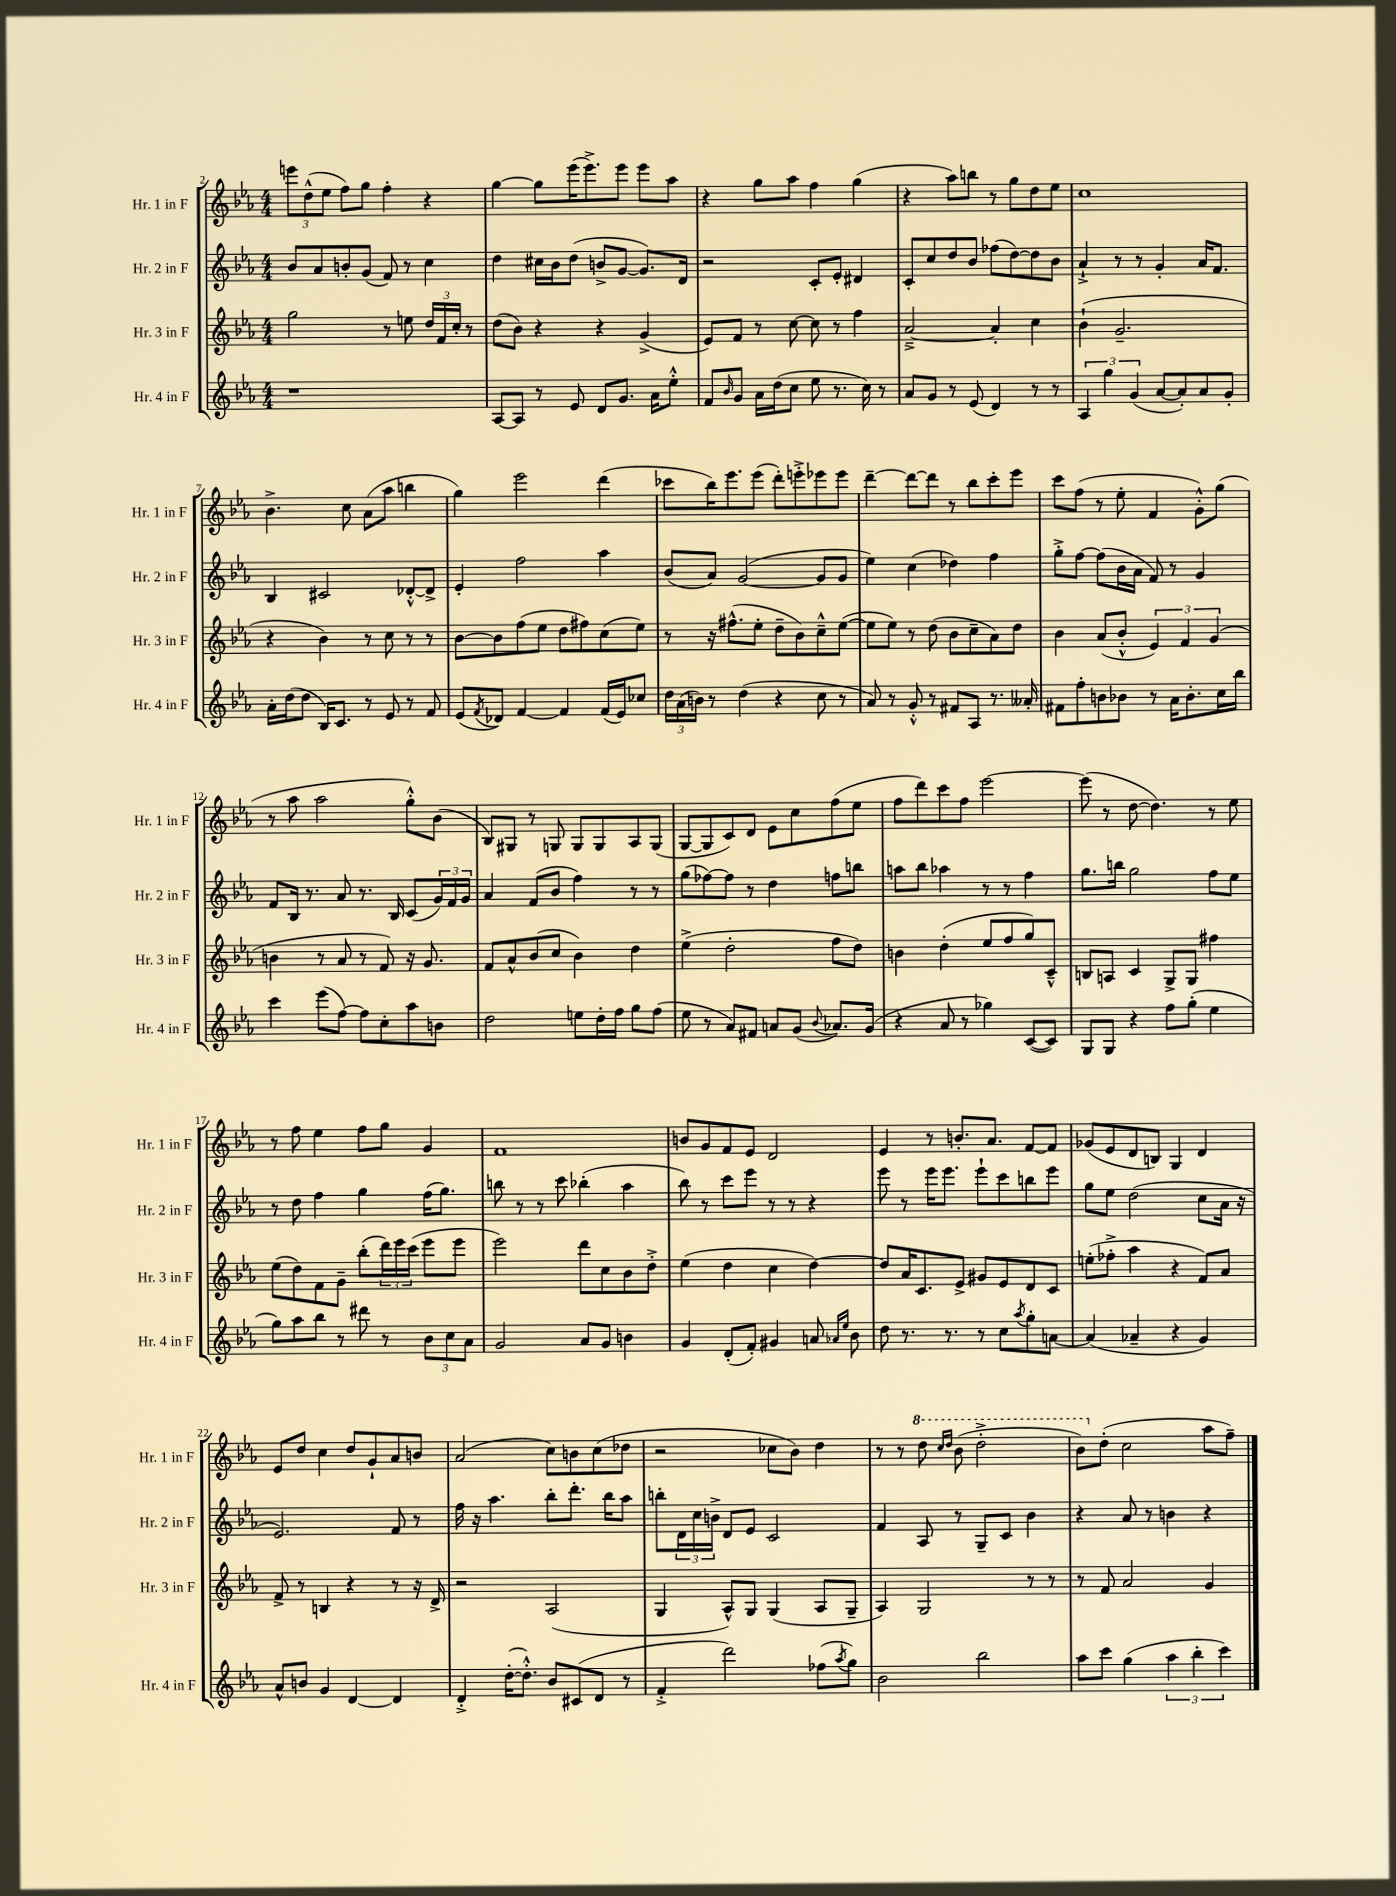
<<
\new StaffGroup <<
\new Staff = "s0" \with { instrumentName = "Hr. 1 in F" shortInstrumentName = "Hr. 1 in F" } {
    \clef treble \key ees \major \numericTimeSignature \time 4/4
    \tuplet 3/2 { e'''8 d''8-^( ees''8 } f''8) g''8 f''4-. r4 |
    g''4~ g''8 ees'''16( ees'''8.->) ees'''8 ees'''8 aes''8 |
    r4 g''8 aes''8 f''4 g''4( |
    r4 aes''8) b''8 r8 g''8 d''8 ees''8 |
    c''1 |
    bes'4.-> c''8 aes'8( aes''8 b''4 |
    g''4) ees'''2 d'''4( |
    ces'''8 bes''16) ees'''8. ees'''8( d'''8-.) e'''8-.-> ees'''8 ees'''8 |
    d'''4~-- d'''8~ d'''8 r8 bes''8 c'''8-. ees'''8 |
    c'''8 f''8( r8 ees''8-. f'4 g'8-.-^) g''8( |
    r8 aes''8 aes''2 g''8-.-^) bes'8( |
    bes8) gis8 r8 g8 g8 g8 aes8 g8( |
    g8~ g8 c'8) d'8 ees'8 c''8 f''8( ees''8 |
    f''8 d'''8) c'''8 f''8 ees'''2~ |
    ees'''8( r8 d''8~ d''4.) r8 ees''8 |
    r8 f''8 ees''4 f''8 g''8 g'4 |
    f'1 |
    b'8 g'8 f'8 ees'8 d'2 |
    ees'4 r8 b'8.-. aes'8. f'8~ f'8 |
    ges'8( ees'8 d'8 b8) g4 d'4 |
    ees'8 d''8 c''4 d''8 g'8-! aes'8 b'8 |
    aes'2( c''8) b'8 c''8( des''8 |
    r2 ces''8 bes'8) d''4 |
    r8 r8 \ottava #1 d'''8 \grace { c'''16 d'''16 } bes''8( d'''2-.-> |
    bes''8) \ottava #0 d''8-.( c''2 aes''8 f''8--) \bar "|." |
}
\new Staff = "s1" \with { instrumentName = "Hr. 2 in F" shortInstrumentName = "Hr. 2 in F" } {
    \clef treble \key ees \major \numericTimeSignature \time 4/4
    bes'8 aes'8 b'8-. g'8( f'8) r8 c''4 |
    d''4 cis''16 bes'16 d''8( b'8-> g'8~ g'8.) d'16 |
    r2 c'8-. ees'8-. dis'4 |
    c'8-. c''8 d''8 bes'8 fes''8( d''8~) d''8 bes'8 |
    aes'4-!-> r8 r8 g'4-. aes'16 f'8. |
    bes4 cis'2 des'8~-.-^ des'8-> |
    ees'4-. f''2 aes''4 |
    bes'8( aes'8) g'2~( g'8 g'8 |
    ees''4) c''4( des''4) f''4 |
    g''8-.-> f''8~ f''8( bes'16 aes'16 f'8) r8 g'4 |
    f'8 bes16 r8. aes'8 r8. bes16 c'8( \tuplet 3/2 { g'16) f'16 g'16 } |
    aes'4 f'8( bes'8 f''4) r8 r8 |
    g''8( fes''8~) fes''8 r8 d''4 f''8 b''8 |
    a''8 bes''8 aes''4 r8 r8 f''4 |
    g''8. b''16 g''2 f''8 ees''8 |
    r8 d''8 f''4 g''4 f''16( g''8.) |
    b''8 r8 r8 c'''8 bes''4-.( aes''4 |
    bes''8) r8 c'''8 ees'''8 r8 r8 r4 |
    ees'''8 r8 ees'''16 ees'''8. ees'''8-! c'''8 b''8 ees'''8 |
    g''8 ees''8 d''2( c''8 aes'16 r16 |
    ees'2.) f'8 r8 |
    f''16 r16 aes''4. bes''8-. d'''8.-. bes''16 aes''8 |
    b''8-. \tuplet 3/2 { d'16 c''16 b'16-> } d'8 ees'8 c'2 |
    f'4 aes8 r8 g8-- c'8 bes'4 |
    r4 aes'8 r8 b'4 r4 \bar "|." |
}
\new Staff = "s2" \with { instrumentName = "Hr. 3 in F" shortInstrumentName = "Hr. 3 in F" } {
    \clef treble \key ees \major \numericTimeSignature \time 4/4
    g''2 r8 e''8 \tuplet 3/2 { d''16 f'16 c''16-. } r8 |
    d''8( bes'8) r4 r4 g'4->( |
    ees'8) f'8 r8 c''8~ c''8 r8 f''4 |
    aes'2~---> aes'4-. c''4 |
    bes'4-!( g'2.-- |
    r4 bes'4) r8 c''8 r8 r8 |
    bes'8~ bes'8 f''8( ees''8 d''8 fis''8) c''8( ees''8) |
    r8 r16 fis''8.-^( ees''8-. d''8-- bes'8) c''8---^ ees''8~( |
    ees''8 ees''8) r8 d''8( bes'8 c''8-- aes'8) d''8 |
    bes'4 aes'8( bes'8-.-^ \tuplet 3/2 { ees'4) f'4 g'4( } |
    b'4 r8 aes'8 r8 f'8) r16 g'8. |
    f'8 aes'8-^ bes'8( c''8 bes'4) d''4 |
    ees''4->( d''2-. f''8 d''8) |
    b'4 d''4-.( ees''8 f''8 g''8) c'8---^ |
    b8 a8 c'4 g8-> g8 fis''4 |
    ees''8( d''8) f'8 g'8-- bes''8-.( \tuplet 3/2 { d'''16) ees'''16 c'''16( } ees'''8 ees'''8 |
    ees'''2) d'''8 c''8 bes'8 d''8-.-> |
    ees''4( d''4 c''4 d''4~) |
    d''8 aes'16 c'8. ees'8-> gis'8 ees'8 d'8 c'8 |
    e''8-.( fes''8-.-> aes''4 r4 f'8) aes'8 |
    f'8-> r8 b4 r4 r8 r16 d'16-> |
    r2 aes2( |
    g4 aes8-^) g8 g4( aes8 g8-- |
    aes4) g2 r8 r8 |
    r8 f'8 aes'2 g'4 \bar "|." |
}
\new Staff = "s3" \with { instrumentName = "Hr. 4 in F" shortInstrumentName = "Hr. 4 in F" } {
    \clef treble \key ees \major \numericTimeSignature \time 4/4
    r1 |
    aes8~ aes8 r8 ees'8 d'8 g'8. aes'16 ees''8-.-^ |
    f'8 \grace { bes'16 } g'8 aes'16 d''16( c''8 ees''8 r8. c''16) r8 |
    aes'8 g'8 r8 ees'8( d'4) r8 r8 |
    \tuplet 3/2 { aes4 g''4 g'4( } aes'8~ aes'8-.) aes'8 g'8-. |
    aes'16-. d''16( d''8 bes16) c'8. r8 ees'8 r8 f'8 |
    ees'8( \acciaccatura { f'8 } des'8) f'4~ f'4 f'16( ees'16) ces''8 |
    \tuplet 3/2 { d''16 aes'16( b'16) } r8 d''4( r4 c''8 r8 |
    aes'8) r8 g'8-.-^ r8 fis'8 aes8 r8. aeses'16-. |
    fis'8 f''8-. b'8 bes'8 r8 aes'16 bes'8.-. c''16 bes''16 |
    c'''4 ees'''8( f''8~) f''8 c''8-. aes''8 b'8 |
    d''2 e''8 d''16-. f''16 g''8 f''8( |
    ees''8 r8 aes'8) fis'8 a'8 g'8( \appoggiatura { bes'8 } aes'8.) g'16( |
    r4 aes'8 r8 ges''4) c'8~( c'8) |
    g8 g8 r4 f''8 g''8-.( ees''4 |
    g''8) aes''8 bes''8 r8 dis'''8 r8 \tuplet 3/2 { bes'8 c''8 aes'8 } |
    g'2 aes'8 g'8 b'4 |
    g'4 d'8-.( f'8-.) gis'4 a'8 \grace { aes'16 ees''16 } bes'8 |
    d''8 r8. r8. r8 c''8 \acciaccatura { aes''8 } g''8-. a'8~ |
    a'4( aes'4-- r4 g'4) |
    aes'8-^ b'8 g'4 d'4~ d'4 |
    d'4-.-> d''16~-.( d''8.-.-^) bes'8 cis'8( d'8 r8 |
    f'4-.-> d'''2) fes''8( \acciaccatura { aes''8 } g''8) |
    bes'2 bes''2 |
    aes''8 c'''8 g''4( \tuplet 3/2 { aes''4 bes''4-. c'''4) } \bar "|." |
}
>>
>>
\layout { \context { \Score currentBarNumber = #2 } }
